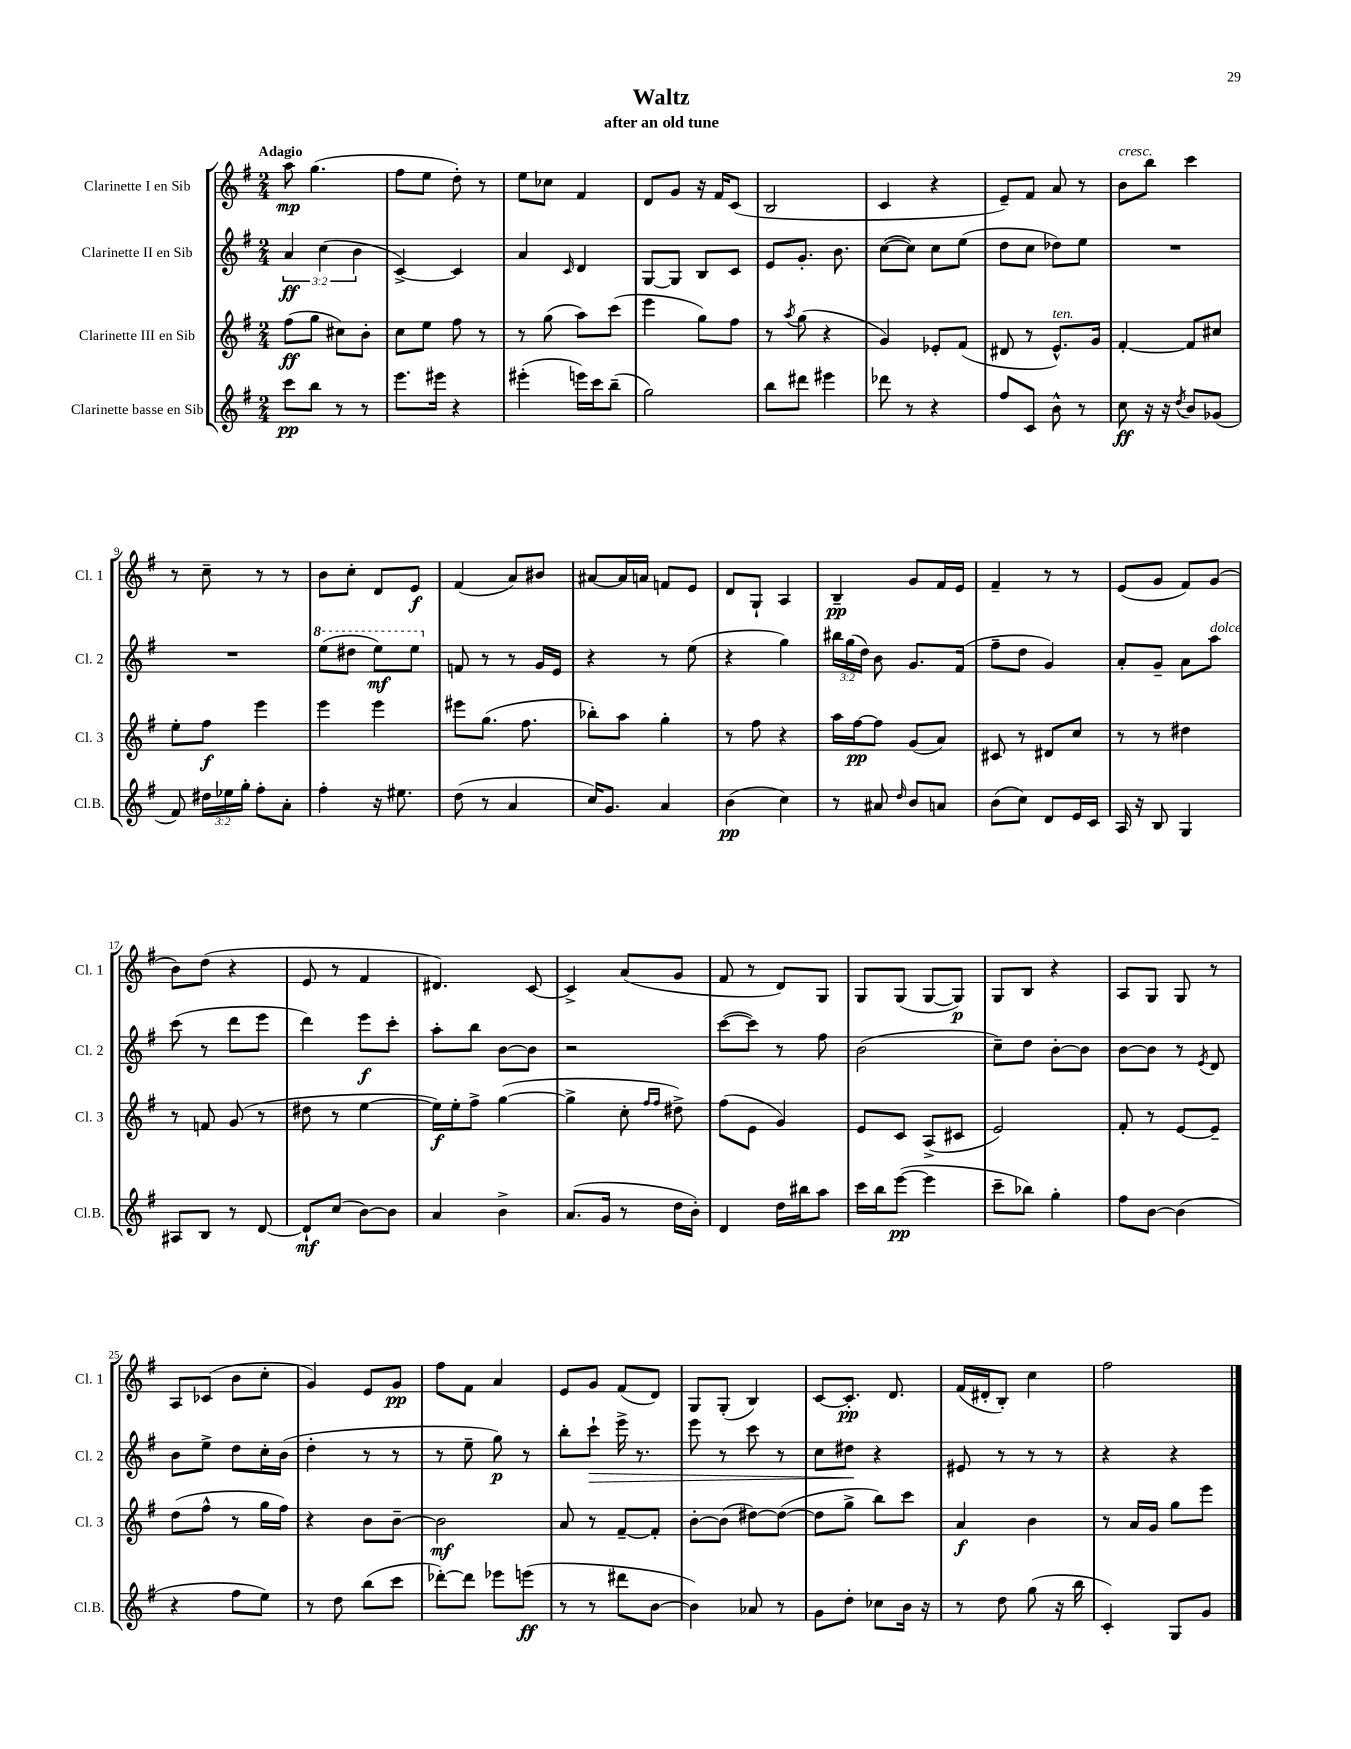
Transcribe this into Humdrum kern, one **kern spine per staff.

**kern	**dynam	**kern	**dynam	**kern	**dynam	**kern	**dynam
*part4	*part4	*part3	*part3	*part2	*part2	*part1	*part1
*staff4	*staff4	*staff3	*staff3	*staff2	*staff2	*staff1	*staff1
*I"Clarinette basse en Sib	*	*I"Clarinette III en Sib	*	*I"Clarinette II en Sib	*	*I"Clarinette I en Sib	*
*I'Cl.B.	*	*I'Cl. 3	*	*I'Cl. 2	*	*I'Cl. 1	*
*clefG2	*	*clefG2	*	*clefG2	*	*clefG2	*
*k[f#]	*	*k[f#]	*	*k[f#]	*	*k[f#]	*
*M2/4	*	*M2/4	*	*M2/4	*	*M2/4	*
=1	=1	=1	=1	=1	=1	=1	=1
!	!	!	!	!	!	!LO:TX:a:B:t=Adagio	!
8ccc\L	pp	(8ff#\L	ff	6a/	ff	8aa\	mp
8bb\J	.	8gg\J	.	.	.	(4.gg\	.
.	.	.	.	(6cc\	.	.	.
8r	.	8cc#X\L)	.	.	.	.	.
.	.	.	.	6b\	.	.	.
8r	.	8b'\J	.	.	.	.	.
=2	=2	=2	=2	=2	=2	=2	=2
8.eee\L	.	8cc\L	.	[4c^/)	.	8ff#\L	.
.	.	8ee\J	.	.	.	8ee\J	.
16eee#X\Jk	.	.	.	.	.	.	.
4r	.	8ff#\	.	4c/]	.	8dd'\)	.
.	.	8r	.	.	.	8r	.
=3	=3	=3	=3	=3	=3	=3	=3
(4eee#X'\	.	8r	.	4a/	.	8ee\L	.
.	.	(8gg\	.	.	.	8cc-X\J	.
.	.	.	.	16qqc/	.	.	.
16eeen\LL)	.	8aa\L)	.	4d/	.	4f#/	.
16ccc\J	.	.	.	.	.	.	.
(8bb~\J	.	(8ccc\J	.	.	.	.	.
=4	=4	=4	=4	=4	=4	=4	=4
2gg\)	.	4eee\	.	[8G/L	.	8d/L	.
.	.	.	.	8G/J]	.	8g/J	.
.	.	8gg\L)	.	8B/L	.	16r	.
.	.	.	.	.	.	16f#/KL	.
.	.	8ff#\J	.	8c/J	.	(8c/J	.
=5	=5	=5	=5	=5	=5	=5	=5
8bb\L	.	8r	.	8e/L	.	2B/	.
.	.	8qaa/	.	.	.	.	.
8ddd#X\J	.	(8gg\	.	8.g'/J	.	.	.
4eee#X\	.	4r	.	.	.	.	.
.	.	.	.	8.b\	.	.	.
=6	=6	=6	=6	=6	=6	=6	=6
8ddd-X\	.	4g/)	.	([8cc\L	.	4c/	.
8r	.	.	.	8cc\J])	.	.	.
4r	.	8e-X'/L	.	8cc\L	.	4r	.
.	.	(8f#/J	.	(8ee\J	.	.	.
=7	=7	=7	=7	=7	=7	=7	=7
8ff#/L	.	8d#X/	.	8dd\L	.	8e~/L)	.
8c/J	.	8r	.	8cc\J	.	8f#/J	.
!	!	!LO:TX:a:i:t=ten.	!	!	!	!	!
8b^^\	.	8.e^^/L)	.	8dd-X\L)	.	8a/	.
8r	.	.	.	8ee\J	.	8r	.
.	.	16g/Jk	.	.	.	.	.
=8	=8	=8	=8	=8	=8	=8	=8
!	!	!	!	!	!	!LO:TX:a:i:t=cresc.	!
8cc\	ff	[4f#'/	.	2r	.	8b\L	.
16r	.	.	.	.	.	8bb\J	.
16r	.	.	.	.	.	.	.
8qdd/	.	.	.	.	.	.	.
8b/L	.	8f#/L]	.	.	.	4ccc\	.
(8g-X/J	.	8cc#X/J	.	.	.	.	.
!!LO:LB:g=z
=9	=9	=9	=9	=9	=9	=9	=9
8f#/)	.	8ee'\L	.	2r	.	8r	.
24dd#X\LL	.	8ff#\J	f	.	.	8cc~\	.
24ee-X\	.	.	.	.	.	.	.
24gg'\JJ	.	.	.	.	.	.	.
8ff#'\L	.	4eee\	.	.	.	8r	.
8a'\J	.	.	.	.	.	8r	.
=10	=10	=10	=10	=10	=10	=10	=10
*	*	*	*	*8va	*	*	*
4ff#'\	.	4eee\	.	(8eee\L	.	8b\L	.
.	.	.	.	8ddd#X\J	.	8cc'\J	.
16r	.	4eee\	.	8eee\L)	mf	8d/L	.
8.ee#X\	.	.	.	.	.	.	.
.	.	.	.	8eee\J	.	8e/J	f
=11	=11	=11	=11	=11	=11	=11	=11
*	*	*	*	*X8va	*	*	*
(8dd\	.	8eee#X\L	.	8fn/	.	(4f#/	.
8r	.	(8.gg\J	.	8r	.	.	.
4a/	.	.	.	8r	.	8a/L)	.
.	.	8.ff#\	.	.	.	.	.
.	.	.	.	16g/LL	.	8b#X/J	.
.	.	.	.	16e/JJ	.	.	.
=12	=12	=12	=12	=12	=12	=12	=12
16cc/KL)	.	8bb-X'\L)	.	4r	.	[8a#X/L	.
8.g/J	.	.	.	.	.	.	.
.	.	8aa\J	.	.	.	16a#/L]	.
.	.	.	.	.	.	16an/JJ	.
4a/	.	4gg'\	.	8r	.	8fn/L	.
.	.	.	.	(8ee\	.	8e/J	.
=13	=13	=13	=13	=13	=13	=13	=13
(4b\	pp	8r	.	4r	.	8d/L	.
.	.	8ff#\	.	.	.	8G`/J	.
4cc\)	.	4r	.	4gg\)	.	4A/	.
=14	=14	=14	=14	=14	=14	=14	=14
8r	.	16aa\LL	.	24bb#X\LL	.	4B~/	pp
.	.	.	.	(24gg\	.	.	.
.	.	[16ff#\J	pp	.	.	.	.
.	.	.	.	24dd\JJ)	.	.	.
8a#X/	.	8ff#\J]	.	8b\	.	.	.
16qqdd/	.	.	.	.	.	.	.
8b/L	.	(8g/L	.	8.g/L	.	8g/L	.
8an/J	.	8a/J)	.	.	.	16f#/L	.
.	.	.	.	(16f#/Jk	.	16e/JJ	.
=15	=15	=15	=15	=15	=15	=15	=15
(8b\L	.	8c#X/	.	8ff#~\L	.	4f#~/	.
8cc\J)	.	8r	.	8dd\J	.	.	.
8d/L	.	8d#X/L	.	4g/)	.	8r	.
16e/L	.	8cc/J	.	.	.	8r	.
16c/JJ	.	.	.	.	.	.	.
=16	=16	=16	=16	=16	=16	=16	=16
16A/	.	8r	.	8a'/L	.	(8e/L	.
16r	.	.	.	.	.	.	.
8B/	.	8r	.	8g~/J	.	8g/J	.
4G/	.	4dd#X\	.	8a\L	.	8f#/L)	.
!	!	!	!	!LO:TX:a:i:t=dolce	!	!	!
.	.	.	.	8aa\J	.	(8g/J	.
!!LO:LB:g=z
=17	=17	=17	=17	=17	=17	=17	=17
8A#X/L	.	8r	.	(8ccc\	.	8b\L)	.
8B/J	.	8fn/	.	8r	.	(8dd\J	.
8r	.	(8g/	.	8ddd\L	.	4r	.
[8d/	.	8r	.	8eee\J	.	.	.
=18	=18	=18	=18	=18	=18	=18	=18
8d`/L]	mf	8dd#X\	.	4ddd\)	.	8e/	.
(8cc/J	.	8r	.	.	.	8r	.
[8b\L)	.	[4ee\	.	8eee\L	f	4f#/	.
8b\J]	.	.	.	8ccc'\J	.	.	.
=19	=19	=19	=19	=19	=19	=19	=19
4a/	.	16ee\LL])	f	8aa'\L	.	4.d#X/)	.
.	.	16ee'\J	.	.	.	.	.
.	.	8ff#^\J	.	8bb\J	.	.	.
4b^\	.	([4gg\	.	[8b\L	.	.	.
.	.	.	.	8b\J]	.	[8c/	.
=20	=20	=20	=20	=20	=20	=20	=20
(8.a/L	.	4gg^\]	.	2r	.	4c^/]	.
16g/Jk	.	.	.	.	.	.	.
8r	.	8cc'\	.	.	.	(8a/L	.
.	.	16qqff#/LL	.	.	.	.	.
.	.	16qqff#/JJ	.	.	.	.	.
16dd\LL	.	8dd#X^\)	.	.	.	8g/J	.
16b'\JJ)	.	.	.	.	.	.	.
=21	=21	=21	=21	=21	=21	=21	=21
4d/	.	(8ff#\L	.	([8ccc\L	.	8f#/	.
.	.	8e\J	.	8ccc\J])	.	8r	.
16dd\LL	.	4g/)	.	8r	.	8d/L)	.
16bb#X\J	.	.	.	.	.	.	.
8aa\J	.	.	.	8ff#\	.	8G/J	.
=22	=22	=22	=22	=22	=22	=22	=22
16ccc\LL	.	8e/L	.	(2b\	.	8G/L	.
16bb\J	.	.	.	.	.	.	.
([8eee\J	pp	8c/J	.	.	.	(8G/J	.
4eee\]	.	(8A^/L	.	.	.	[8G/L	.
.	.	8c#X/J	.	.	.	8G/J])	p
=23	=23	=23	=23	=23	=23	=23	=23
8ccc~\L	.	2e/)	.	8cc~\L)	.	8G/L	.
8bb-X\J)	.	.	.	8dd\J	.	8B/J	.
4gg'\	.	.	.	[8b'\L	.	4r	.
.	.	.	.	8b\J]	.	.	.
=24	=24	=24	=24	=24	=24	=24	=24
8ff#\L	.	8f#'/	.	[8b\L	.	8A/L	.
[8b\J	.	8r	.	8b\J]	.	8G/J	.
(4b\]	.	[8e/L	.	8r	.	8G/	.
.	.	.	.	8qe/	.	.	.
.	.	8e~/J]	.	8d/	.	8r	.
!!LO:LB:g=z
=25	=25	=25	=25	=25	=25	=25	=25
4r	.	(8dd\L	.	8b\L	.	8A/L	.
.	.	8ff#^^\J	.	8ee^\J	.	(8c-X/J	.
8ff#\L	.	8r	.	8dd\L	.	8b\L	.
8ee\J)	.	16gg\LL	.	16cc'\L	.	8cc'\J	.
.	.	16ff#\JJ)	.	(16b\JJ	.	.	.
=26	=26	=26	=26	=26	=26	=26	=26
8r	.	4r	.	4dd'\	.	4g/)	.
8dd\	.	.	.	.	.	.	.
(8bb\L	.	8b\L	.	8r	.	8e/L	.
8ccc\J	.	[8b~\J	.	8r	.	8g/J	pp
=27	=27	=27	=27	=27	=27	=27	=27
[8ddd-X'\L)	.	2b\]	mf	8r	.	8ff#\L	.
8ddd-\J]	.	.	.	8ee~\	.	8f#\J	.
8eee-X\L	.	.	.	8gg\)	p	4a/	.
(8eeen\J	ff	.	.	8r	.	.	.
=28	=28	=28	=28	=28	=28	=28	=28
8r	.	8a/	.	8bb'\L	.	8e/L	.
!	!	!	!	!	!LO:HP:b	!	!
8r	.	8r	.	8ccc`\J	>	8g/J	.
8ddd#X\L	.	[8f#~/L	.	16eee^\	.	(8f#/L	.
.	.	.	.	8.r	.	.	.
[8b\J	.	8f#'/J]	.	.	.	8d/J)	.
=29	=29	=29	=29	=29	=29	=29	=29
4b\])	.	[8b'\L	.	8eee\	.	8G/L	.
.	.	(8b\J]	.	8r	.	(8G'/J	.
8a-X/	.	[8dd#X\L)	.	8ccc\	.	4B/)	.
8r	.	(8dd#\J_	.	8r	.	.	.
=30	=30	=30	=30	=30	=30	=30	=30
8g\L	.	8dd#\L]	.	8cc\L	.	[8c/L	.
8dd'\J	.	8gg^\J	.	8dd#X\J	.	8.c'/J]	pp
8cc-X\L	.	8bb\L)	.	4r	]	.	.
.	.	.	.	.	.	8.d/	.
16b\Jk	.	8ccc\J	.	.	.	.	.
16r	.	.	.	.	.	.	.
=31	=31	=31	=31	=31	=31	=31	=31
8r	.	4a/	f	8e#X/	.	(16f#/LL	.
.	.	.	.	.	.	16d#X'/J	.
8dd\	.	.	.	8r	.	8B'/J)	.
(8gg\	.	4b\	.	8r	.	4cc\	.
16r	.	.	.	8r	.	.	.
16bb\	.	.	.	.	.	.	.
=32	=32	=32	=32	=32	=32	=32	=32
4c'/)	.	8r	.	4r	.	2ff#\	.
.	.	16a/LL	.	.	.	.	.
.	.	16g/JJ	.	.	.	.	.
8G/L	.	8gg\L	.	4r	.	.	.
8g/J	.	8eee\J	.	.	.	.	.
==	==	==	==	==	==	==	==
*-	*-	*-	*-	*-	*-	*-	*-
